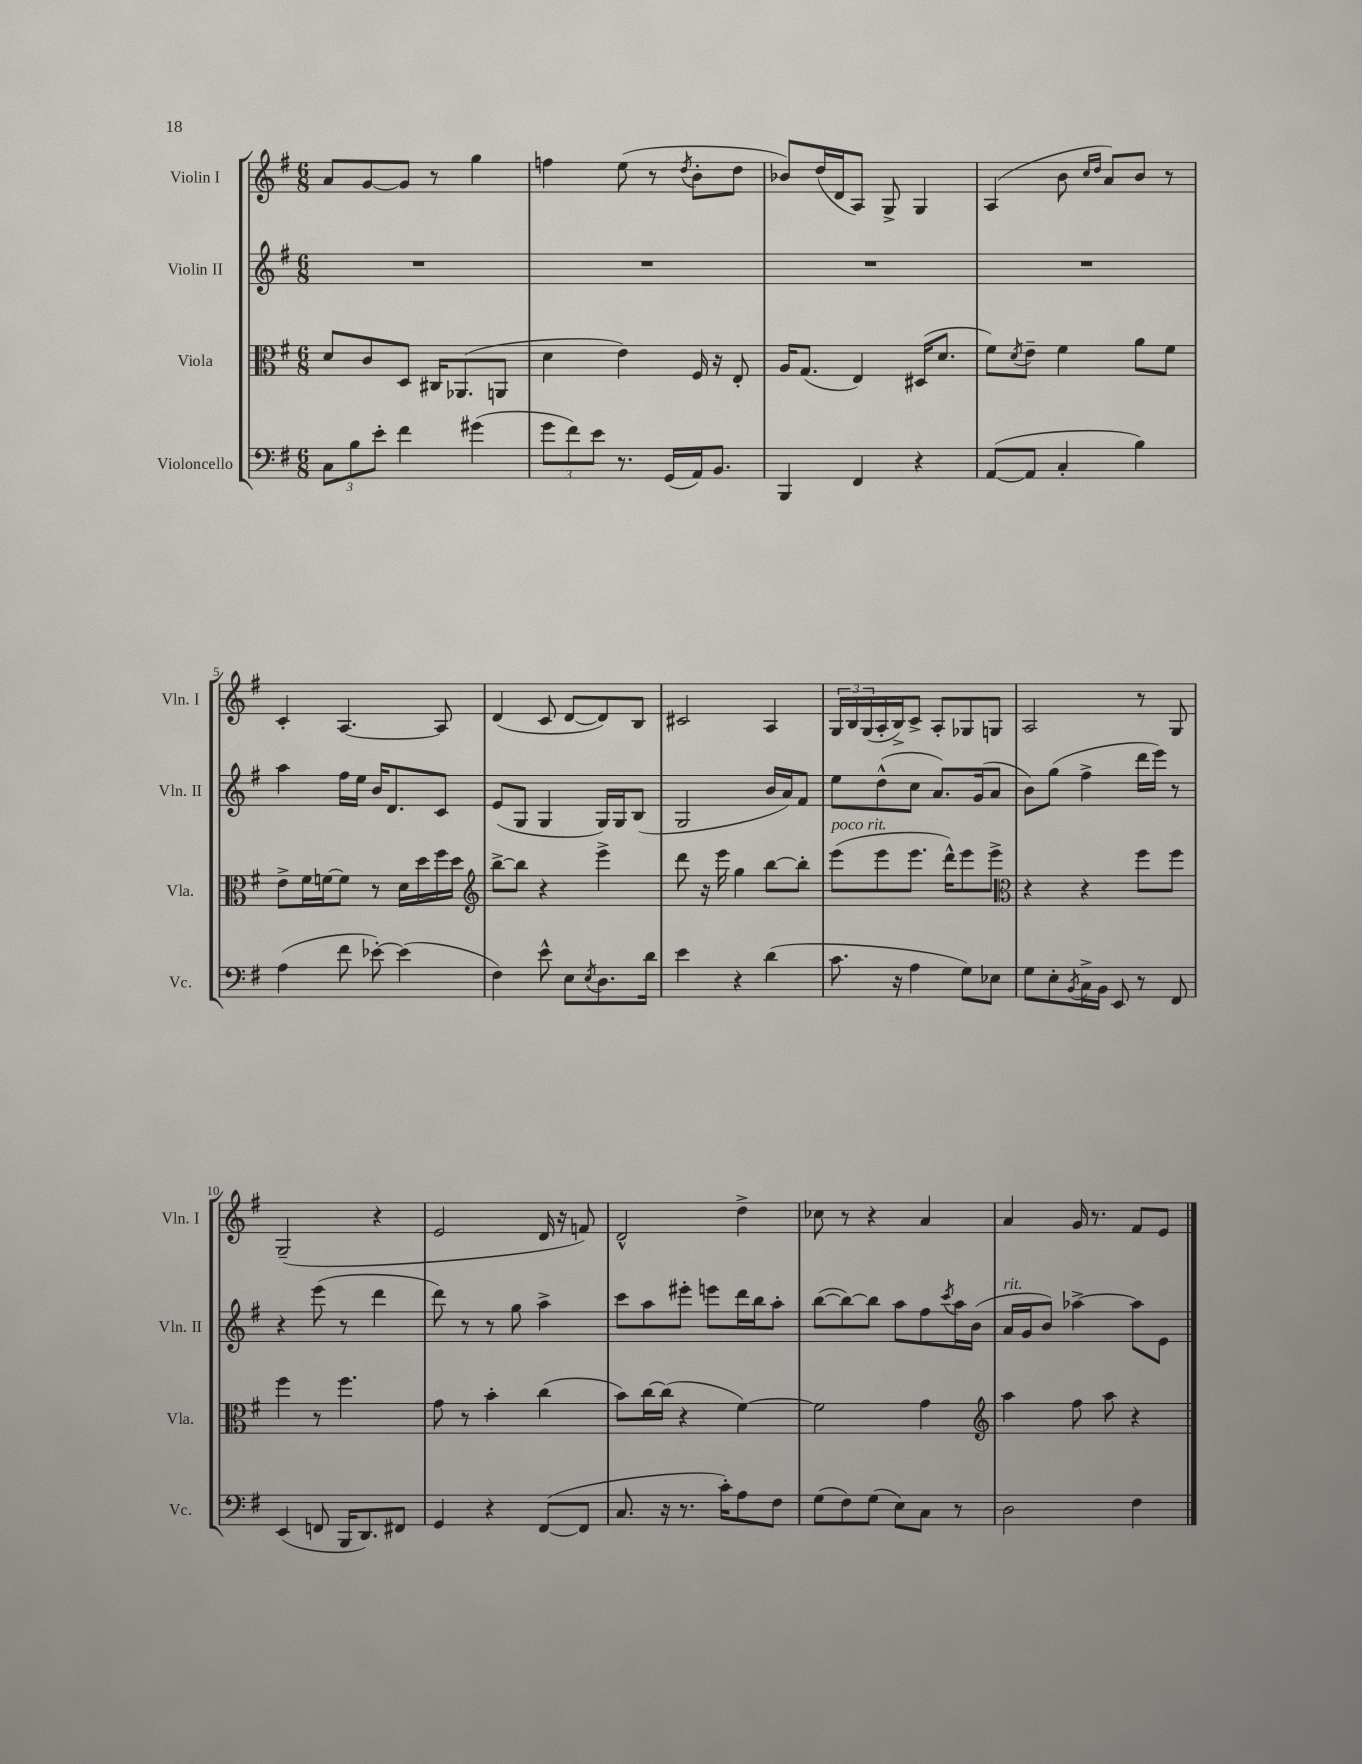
<<
\new StaffGroup <<
\new Staff = "s0" \with { instrumentName = "Violin I" shortInstrumentName = "Vln. I" } {
    \clef treble \key g \major \numericTimeSignature \time 6/8
    a'8 g'8~ g'8 r8 g''4 |
    f''4 e''8( r8 \acciaccatura { d''8 } b'8-. d''8 |
    bes'8) d''16( d'16 a8) g8-> g4 |
    a4( b'8 \grace { c''16 d''16 } a'8) b'8 r8 |
    c'4-. a4.~ a8 |
    d'4( c'8 d'8~ d'8) b8 |
    cis'2 a4 |
    \tuplet 3/2 { g16 b16 g16( } a16-. b16->) c'8-> a8-. ges8 g8 |
    a2 r8 g8 |
    g2--( r4 |
    e'2 d'16 r16 f'8) |
    d'2-^ d''4-> |
    ces''8 r8 r4 a'4 |
    a'4 g'16 r8. fis'8 e'8 \bar "|." |
}
\new Staff = "s1" \with { instrumentName = "Violin II" shortInstrumentName = "Vln. II" } {
    \clef treble \key g \major \numericTimeSignature \time 6/8
    R2. |
    R2. |
    R2. |
    R2. |
    a''4 fis''16 e''16 b'16 d'8. c'8 |
    e'8( g8 g4 g16) g16 b8( |
    g2 b'16 a'16) fis'8 |
    e''8 d''8-^( c''8 a'8.) g'16( a'8 |
    b'8) g''8( fis''4-> d'''16 e'''16) r8 |
    r4 e'''8( r8 d'''4 |
    d'''8) r8 r8 g''8 a''4-> |
    c'''8 a''8 eis'''8-. e'''8 d'''16 b''16 a''8-. |
    b''8~( b''8~) b''8 a''8 fis''8 \acciaccatura { c'''8 } a''16 b'16( |
    a'16^\markup { \italic "rit." } g'16 b'8) aes''4~-> aes''8 e'8 \bar "|." |
}
\new Staff = "s2" \with { instrumentName = "Viola" shortInstrumentName = "Vla." } {
    \clef alto \key g \major \numericTimeSignature \time 6/8
    d'8 c'8 d8 cis16 aes,8.( a,8 |
    d'4 e'4) fis16 r16 e8-. |
    a16 g8.( e4) dis16( d'8. |
    fis'8) \acciaccatura { d'8 } e'8-- fis'4 a'8 fis'8 |
    e'8-> fis'16 f'16~ f'8 r8 d'16 d''16 fis''16 d''16 |
    \clef treble b''8~-> b''8 r4 e'''4-> |
    d'''8 r16 e'''16 g''4 b''8~ b''8-. |
    e'''8^\markup { \italic "poco rit." }( e'''8 e'''8. d'''16-^) e'''8 e'''8-> |
    \clef alto r4 r4 fis''8 fis''8 |
    fis''4 r8 fis''4. |
    g'8 r8 b'4-. c''4( |
    b'8) c''16~ c''16( r4 fis'4~) |
    fis'2 g'4 |
    \clef treble a''4 fis''8 a''8 r4 \bar "|." |
}
\new Staff = "s3" \with { instrumentName = "Violoncello" shortInstrumentName = "Vc." } {
    \clef bass \key g \major \numericTimeSignature \time 6/8
    \tuplet 3/2 { c8 b8 e'8-. } fis'4 gis'4( |
    \tuplet 3/2 { g'8 fis'8) e'8 } r8. g,16( a,16) b,8. |
    b,,4 fis,4 r4 |
    a,8~( a,8 c4-. b4) |
    a4( fis'8 ees'8~-.) ees'4( |
    fis4) e'8-^ e8 \acciaccatura { e8 } d8. d'16 |
    e'4 r4 d'4( |
    c'8. r16 a4 g8) ees8 |
    g8 e8-. \acciaccatura { b,8 } c16-> b,16 e,8 r8 fis,8 |
    e,4( f,8 b,,16 d,8.) fis,8 |
    g,4 r4 fis,8~( fis,8 |
    c8. r16 r8. c'16-.) a8 fis8 |
    g8( fis8) g8( e8) c8 r8 |
    d2 fis4 \bar "|." |
}
>>
>>
